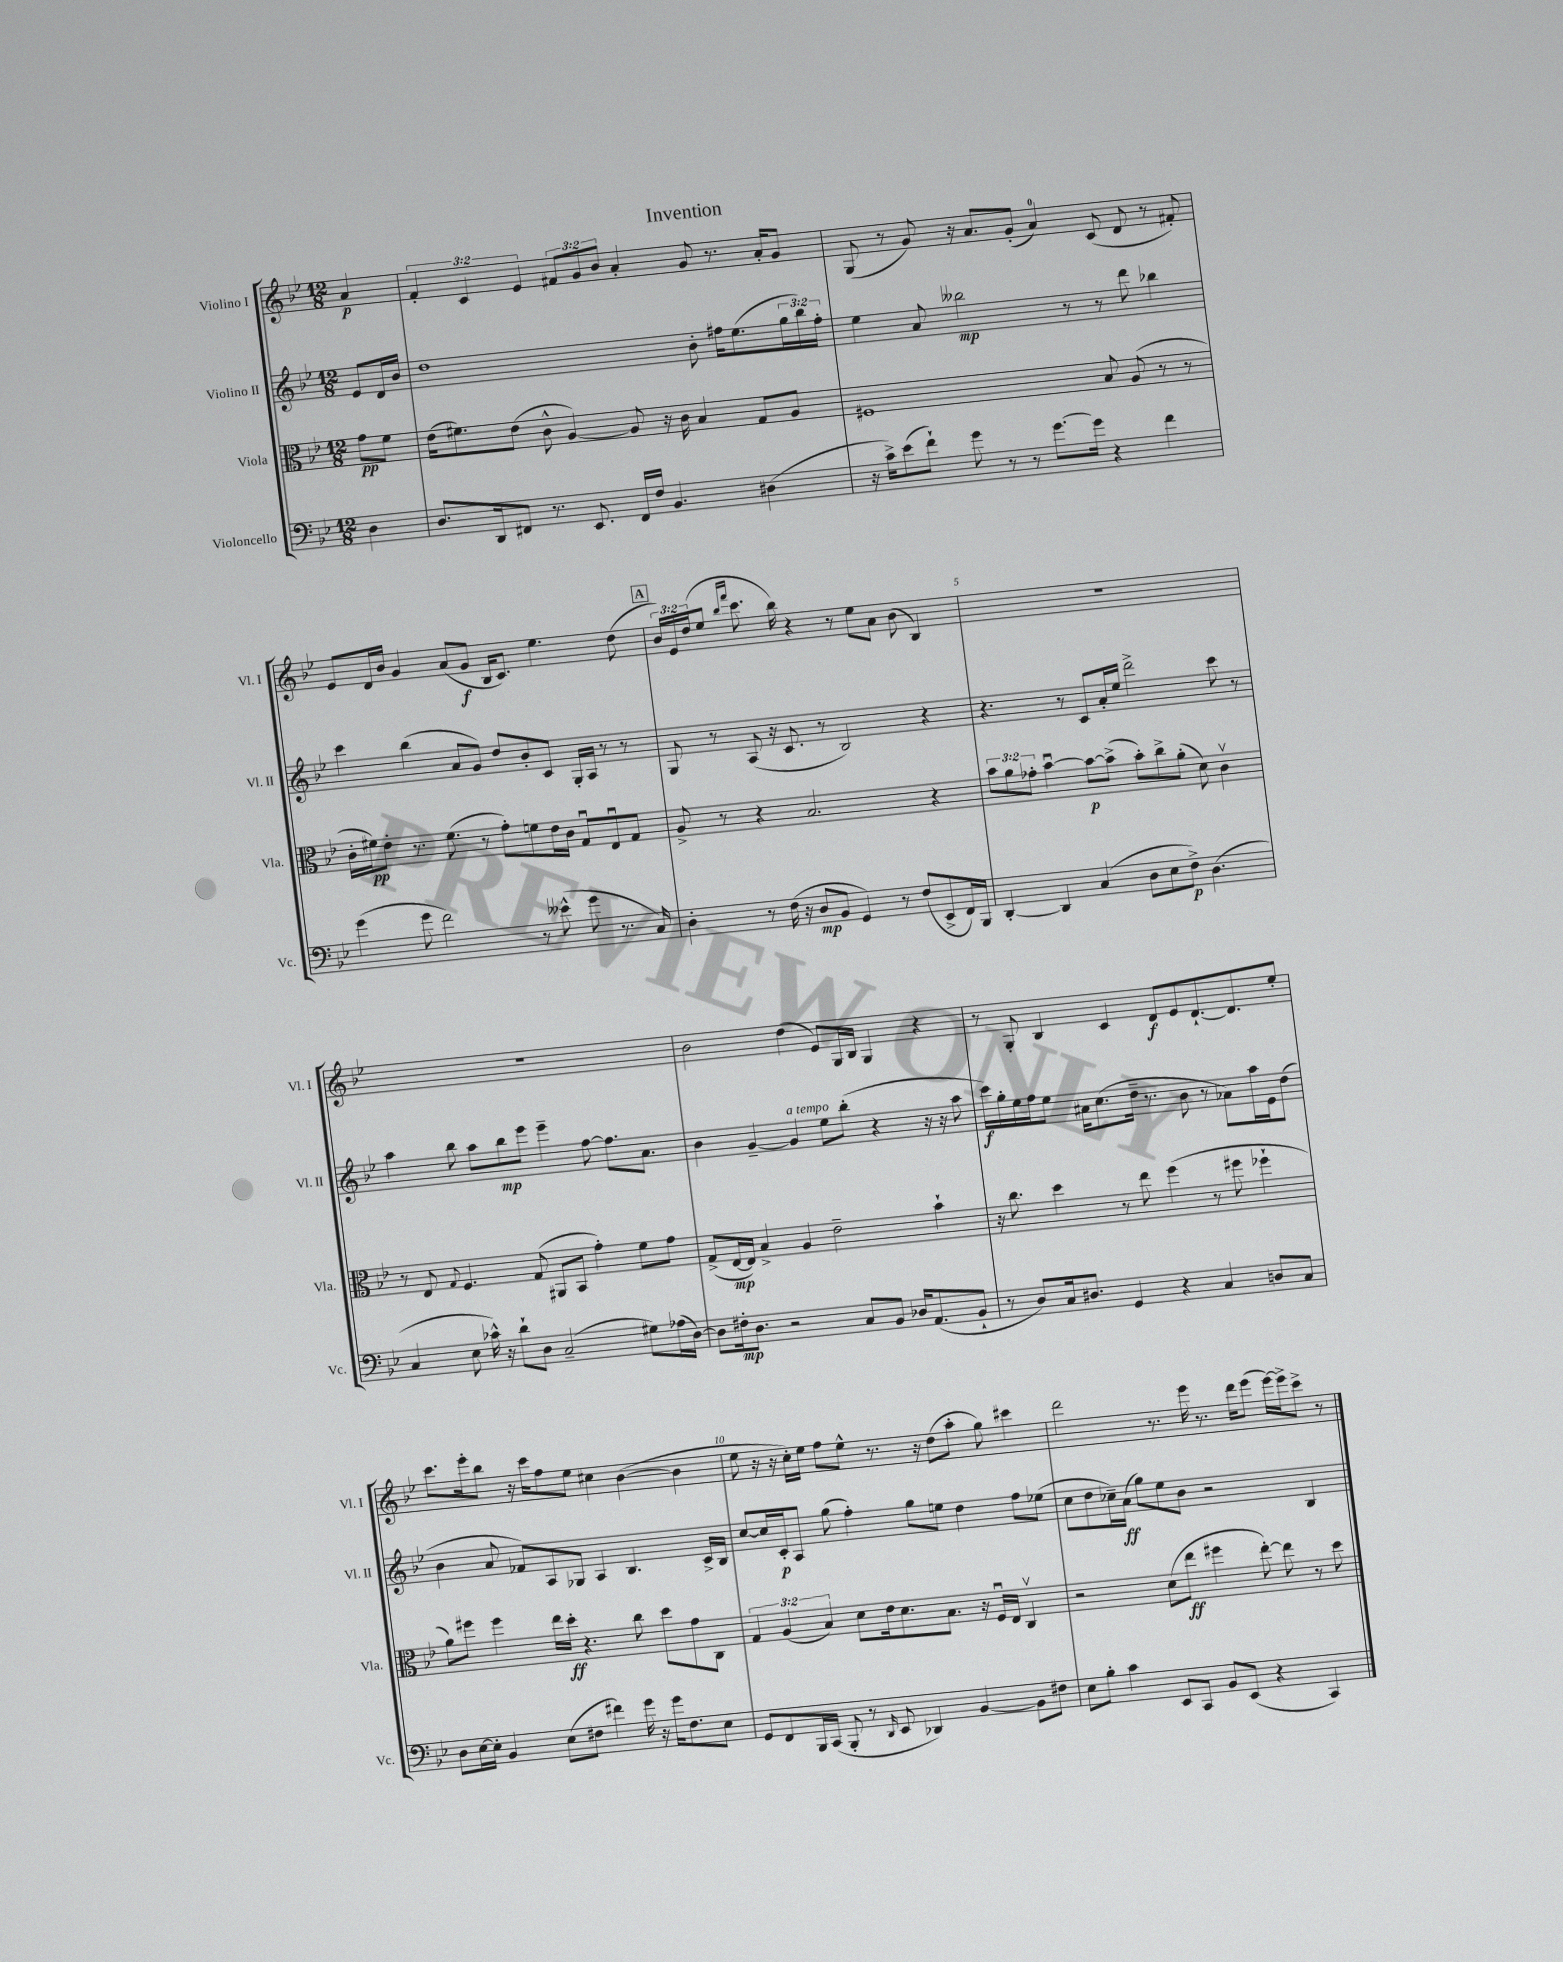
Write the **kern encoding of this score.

**kern	**kern	**kern	**kern
*staff4	*staff3	*staff2	*staff1
*clefF4	*clefC3	*clefG2	*clefG2
*k[b-e-]	*k[b-e-]	*k[b-e-]	*k[b-e-]
*M12/8	*M12/8	*M12/8	*M12/8
4D	8g	8e-	4a
.	8f	16d	.
.	.	16b-	.
=	=	=	=
8.D	(16e-	1dd	6f'
.	8.f#)	.	.
.	.	.	6c
16DD	.	.	.
8FF#	(8e-	.	.
.	.	.	6e-
8.r	8c^^	.	.
.	[4A)	.	12f#
8.EE-	.	.	.
.	.	.	12g
.	.	.	12b-
16FF#	8A]	.	4a'
16F	.	.	.
4.BB-	16r	.	.
.	16c	.	.
.	4B-	8b-'	8g
.	.	16ff#	8.r
.	.	(8.ee-	.
(4D#	8G	.	.
.	.	.	16a'
.	8A	24gg	8g
.	.	24bb-)	.
.	.	24ff#'	.
=	=	=	=
16r	1F#	4ee-	(8G
16c^)	.	.	.
(8e-	.	.	8r
8f`)	.	8a	8g)
8g	.	2bb--	16r
.	.	.	8.a
8r	.	.	.
8r	.	.	(8g'
[8.g	.	.	4a)
.	.	8r	.
16g]	.	.	.
4r	8B-	8r	(8c
.	(8A	8ddd	8d
4f	8r	4bb-	8r
.	8r	.	8f#')
=	=	=	=
(4g	16c'	4ccc	8e-
.	16f#)	.	.
.	8e-'	.	16d
.	.	.	16b-
8g	8.r	(4bb-	4g
2f)	.	.	.
.	(8.f#	.	.
.	.	8a	(8a
.	8r	8g)	8g
.	8g')	8dd	16B-
.	.	.	8.c)
8r	8f	8b-'	.
(8e--^^	16e-	8c	4.ee-
.	16c	.	.
8g	8Gu	16G'	.
.	.	16A	.
8.r	8E-u	8r	.
.	8G	8r	(8dd
16C)	.	.	.
=	=	=	=
4D'	8A^	8G	24b-)
.	.	.	24e-
.	.	.	(24dd
.	8r	8r	8ee-
.	.	.	16qqbb-
.	.	.	16qqfff
8r	4r	(8A	8.ccc
(16F	.	16r	.
16r	.	8.c	16bb-)
8D	2.B-	.	4r
8BB-	.	8r	.
4GG)	.	2B-)	8r
.	.	.	8ee-
8r	.	.	8a
(8F	.	.	(8b-
8EE-^	4r	4r	4B-)
16FF)	.	.	.
16BBB-	.	.	.
=	=	=	=
[4DD'	12b-	4.r	1.r
.	12a	.	.
.	12g-'	.	.
4DD]	[4b-u	.	.
.	.	8r	.
(4C	8b-_	8c	.
.	(8b-^]	16a'	.
.	.	16ee-	.
8D	8b-')	2ddd^	.
8E-	8cc^	.	.
8F^)	(8a'	.	.
(4.D	8d)	.	.
.	4cv	8ccc	.
.	.	8r	.
=	=	=	=
4C	8r	4aa	1.r
.	8E-	.	.
.	8qqG	.	.
8E-	4.F	8bb-	.
16c-^^)	.	8aa	.
16r	.	.	.
8d`	.	8bb-	.
8D	(8G	8eee-	.
(2C~	8AA#	4eee-~	.
.	8BB-	.	.
.	4g')	[8ff	.
.	.	8.ff]	.
8G#)	8f	.	.
.	.	8.a	.
(16A-	8g	.	.
[16D)	.	.	.
=	=	=	=
8D]	(8G^	4b-	2b-
16F#'	[16E-	.	.
8.D	16E-])	.	.
.	4B-^	[4g~	.
2r	.	.	.
.	4A	4g]	(4dd
.	2e-~	8ee-	8e-)
8C	.	(8bb-'	16G
.	.	.	16B-
8BB-	.	4r	4G
16D-	.	.	.
(8.AA	.	.	.
.	4b-`	16r	4r
.	.	16r	.
8BB-`	.	8aa	.
=	=	=	=
8r	16r	16ccc)	8r
.	8.cc	16gg'	.
8D)	.	16ee-	8G'
.	.	16ff	.
16C	4dd	8ee-	4B-
8.D#	.	.	.
.	.	16a#	.
.	.	(8.cc	.
4GG	8r	.	4c
.	8ee-	16dd~	.
.	.	8.r	.
4r	(4ff	.	8d
.	.	8b-	8e-
4C	8r	8r	[8.d`
.	8ff#	8a-)	.
.	.	.	8.d]
8D	4ff-`	16aa	.
.	.	16e-	.
8C	.	(8dd	8ee-'
=	=	=	=
8D	8a)	4b-	8.ccc
[16E-	8ff#	.	.
16E-']	.	.	16eee-'
4BB-	4ff#	8a	8bb-
.	.	8f-)	16r
.	.	.	16ccc
(8E-	16ee-	8A	8ff
.	16dd'	.	.
8F#	4.r	8G-	8ee-
4f#)	.	4A	4cc#
16g	8cc	4.B-	([4b-
16r	.	.	.
16g	8dd	.	.
8.F#	.	.	.
.	8g	.	4b-]
8E-	8C	16c^	.
.	.	16B-	.
=	=	=	=
8GG	6G	[8cc	8ee-
8FF	.	16cc]	16r
.	(6A	.	.
.	.	16c'	16r
16BBB-	.	8A	16cc')
(16CC	.	.	16ee-
.	6B-)	.	.
8BBB-'	.	(8gg	8ff
8r	8d	4ff')	8ee-^^
16qqDD	.	.	.
8EE-	16e-	.	8.r
.	8.d	.	.
4DD-)	.	8gg	.
.	.	.	16r
.	8.B-	8ee	(8dd
[4BB-	.	4dd	8aa'
.	16r	.	.
.	16Fu	.	8gg)
.	16E-	.	.
8BB-]	4Cv	8ff	4ccc#
8F#	.	(8ee-	.
=	=	=	=
8E-	2r	8cc	2ddd
8B-'	.	8dd	.
4c	.	16cc-~)	.
.	.	(16a	.
.	.	8gg)	.
8EE-	(8d	8ee-	8.r
8CC	8ee-	8b-	.
.	.	.	16eee-
8BB-	4ff#	2r	8.r
(8EE-	.	.	.
.	.	.	16ddd
4r	[8ee-')	.	(8eee-
.	8ee-]	.	[16eee-)
.	.	.	16eee-^]
4CC)	8r	4B-	8ccc^
.	8dd	.	8r
==	==	==	==
*-	*-	*-	*-
